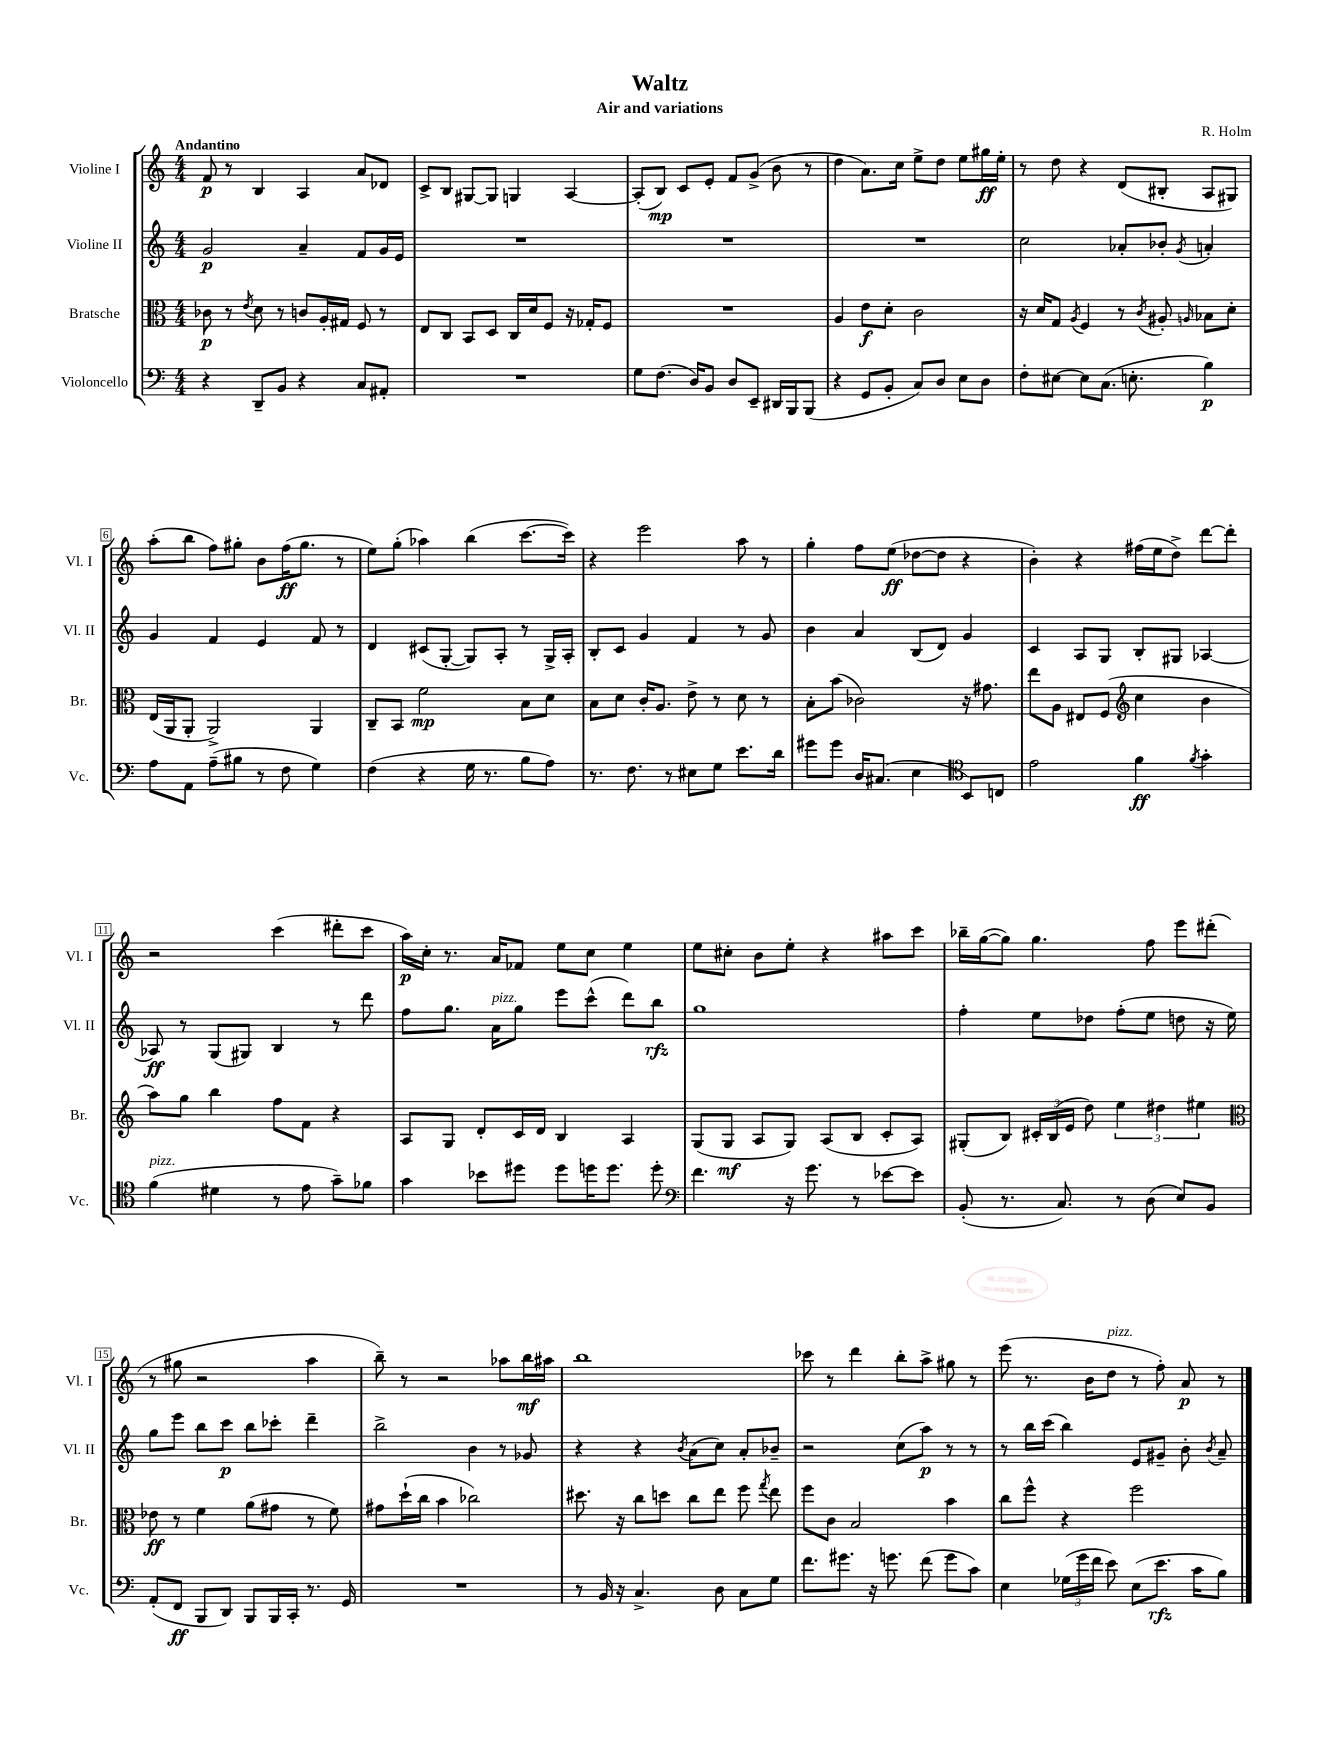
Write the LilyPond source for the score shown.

\header { title = "Waltz" composer = "R. Holm" subtitle = "Air and variations" }
<<
\new StaffGroup <<
\new Staff = "s0" \with { instrumentName = "Violine I" shortInstrumentName = "Vl. I" } {
    \clef treble \key c \major \numericTimeSignature \time 4/4 \tempo "Andantino"
    \autoBeamOff f'8\p r8 b4 a4 a'8[ des'8] |
    c'8[-> b8] gis8[~ gis8] g4 a4~ |
    a8[-.( b8]\mp) c'8[ e'8]-. f'8[ g'8]->( b'8 r8 |
    d''4 a'8.[) c''16] e''8[-> d''8] e''8[ gis''16\ff e''16]-. |
    r8 d''8 r4 d'8[( bis8]-. a8[ gis8]) |
    a''8[-.( b''8] f''8[) gis''8]-. b'8[ f''16\ff( gis''8.] r8 |
    e''8[) g''8]-.( aes''4) b''4( c'''8.[~ c'''16]) |
    r4 e'''2 a''8 r8 |
    g''4-. f''8[ e''8]\ff( des''8[~ des''8] r4 |
    b'4-.) r4 fis''16[( e''16 d''8]->) d'''8[~ d'''8]-. |
    r2 c'''4( dis'''8[-. c'''8] |
    a''16[\p) c''16]-. r8. a'16[ fes'8] e''8[ c''8] e''4 |
    e''8[ cis''8]-. b'8[ e''8]-. r4 ais''8[ c'''8] |
    bes''16[-- g''16~( g''8]) g''4. f''8 e'''8[ dis'''8]-.( |
    r8 gis''8 r2 a''4 |
    b''8--) r8 r2 aes''8[ b''16\mf ais''16] |
    b''1 |
    ces'''8 r8 d'''4 b''8[-. a''8]-> gis''8 r8 |
    e'''8( r8. b'16[ d''8]^\markup { \italic "pizz." } r8 f''8-.) a'8\p r8 \bar "|." |
}
\new Staff = "s1" \with { instrumentName = "Violine II" shortInstrumentName = "Vl. II" } {
    \clef treble \key c \major \numericTimeSignature \time 4/4
    \autoBeamOff g'2\p a'4-- f'8[ g'16 e'16] |
    R1 |
    R1 |
    R1 |
    c''2 aes'8[-. bes'8]-. \acciaccatura { g'8 } a'4-. |
    g'4 f'4 e'4 f'8 r8 |
    d'4 cis'8[( g8]~-. g8[) a8]-. r8 g16[-> a16]-. |
    b8[-. c'8] g'4 f'4 r8 g'8 |
    b'4 a'4 b8[( d'8]) g'4 |
    c'4 a8[ g8] b8[-. gis8] aes4~ |
    aes8\ff r8 g8[( gis8]) b4 r8 d'''8 |
    f''8[ g''8.] a'16[^\markup { \italic "pizz." } g''8] e'''8[ c'''8]-^( d'''8[) b''8]\rfz |
    g''1 |
    f''4-. e''8[ des''8] f''8[-.( e''8] d''8 r16 e''16) |
    g''8[ e'''8] b''8[ c'''8]\p b''8[ ces'''8]-. d'''4-- |
    b''2-> b'4 r8 ges'8 |
    r4 r4 \acciaccatura { b'8 } a'8[( c''8]) a'8[-. bes'8]-- |
    r2 c''8[( a''8]\p) r8 r8 |
    r8 b''16[ c'''16]( b''4) e'8[ gis'8]-- b'8-. \acciaccatura { b'8 } a'8-- \bar "|." |
}
\new Staff = "s2" \with { instrumentName = "Bratsche" shortInstrumentName = "Br." } {
    \clef alto \key c \major \numericTimeSignature \time 4/4
    \autoBeamOff ces'8\p r8 \acciaccatura { e'8 } d'8 r8 c'8[ a16-. gis16] f8 r8 |
    e8[ c8] b,8[ d8] c16[ d'16 f8] r16 ges16[-. f8] |
    R1 |
    a4 e'8[\f d'8]-. c'2 |
    r16 d'16[ g8] \acciaccatura { a8 } f4 r8 \acciaccatura { c'8 } ais8-. \grace { a16 } bes8[ d'8]-. |
    e16[( a,16 a,8]-. a,2->) a,4 |
    c8[-- b,8] f'2\mp b8[ d'8] |
    b8[ d'8] c'16[-. a8.] e'8-> r8 d'8 r8 |
    b8[-. b'8]( ces'2) r16 gis'8. |
    e''8[ a8] eis8[ f8]( \clef treble c''4 b'4 |
    a''8[) g''8] b''4 f''8[ f'8] r4 |
    a8[ g8] d'8[-. c'16 d'16] b4 a4 |
    g8[( g8]\mf a8[ g8]) a8[( b8] c'8[-. a8]) |
    gis8[-.( b8]) \tuplet 3/2 { cis'16[-. b16( e'16] } d''8) \tuplet 3/2 { e''4 dis''4 eis''4 } |
    \clef alto ees'8\ff r8 f'4 a'8[( gis'8] r8 f'8) |
    gis'8[ d''16-!( c''16] b'4 ces''2) |
    dis''8. r16 c''8[ d''8] c''8[ e''8] f''8 \acciaccatura { g''8 } e''8 |
    f''8[ c'8] b2 b'4 |
    c''8[ f''8]-^ r4 f''2 \bar "|." |
}
\new Staff = "s3" \with { instrumentName = "Violoncello" shortInstrumentName = "Vc." } {
    \clef bass \key c \major \numericTimeSignature \time 4/4
    \autoBeamOff r4 d,8[-- b,8] r4 c8[ ais,8]-. |
    R1 |
    g8[ f8.]( d16[) b,8] d8[ e,8]-- dis,16[ b,,16 b,,8]( |
    r4 g,8[ b,8]-. c8[) d8] e8[ d8] |
    f8[-. eis8]~ eis8[ c8.]( e8.-. b4\p) |
    a8[ a,8] a8[--( bis8] r8 f8 g4) |
    f4( r4 g16 r8. b8[ a8]) |
    r8. f8. r8 eis8[ g8] e'8.[ d'16] |
    gis'8[ gis'8] d16[ cis8.]( e4 \clef tenor b,8[) c8] |
    e'2 f'4\ff \acciaccatura { f'8 } g'4-. |
    f'4^\markup { \italic "pizz." }( dis'4 r8 e'8 g'8[--) fes'8] |
    g'4 bes'8[ dis''8] dis''8[ d''16 d''8.] d''8-. |
    \clef bass f'4. r16 g'8. r8 ees'8[~ ees'8] |
    b,8-.( r8. c8.) r8 d8( e8[) b,8] |
    a,8[-.( f,8]\ff b,,8[ d,8]) b,,8[ b,,16 c,16]-. r8. g,16 |
    R1 |
    r8 b,16 r16 c4.-> d8 c8[ g8] |
    f'8.[ gis'8.] r16 g'8. f'8( g'8[ c'8]) |
    e4 \tuplet 3/2 { ges16[( g'16 f'16] } e'8) e8[( e'8.]\rfz c'16[ b8]) \bar "|." |
}
>>
>>
\layout { \context { \Score \override BarNumber.stencil = #(make-stencil-boxer 0.1 0.3 ly:text-interface::print) } }
